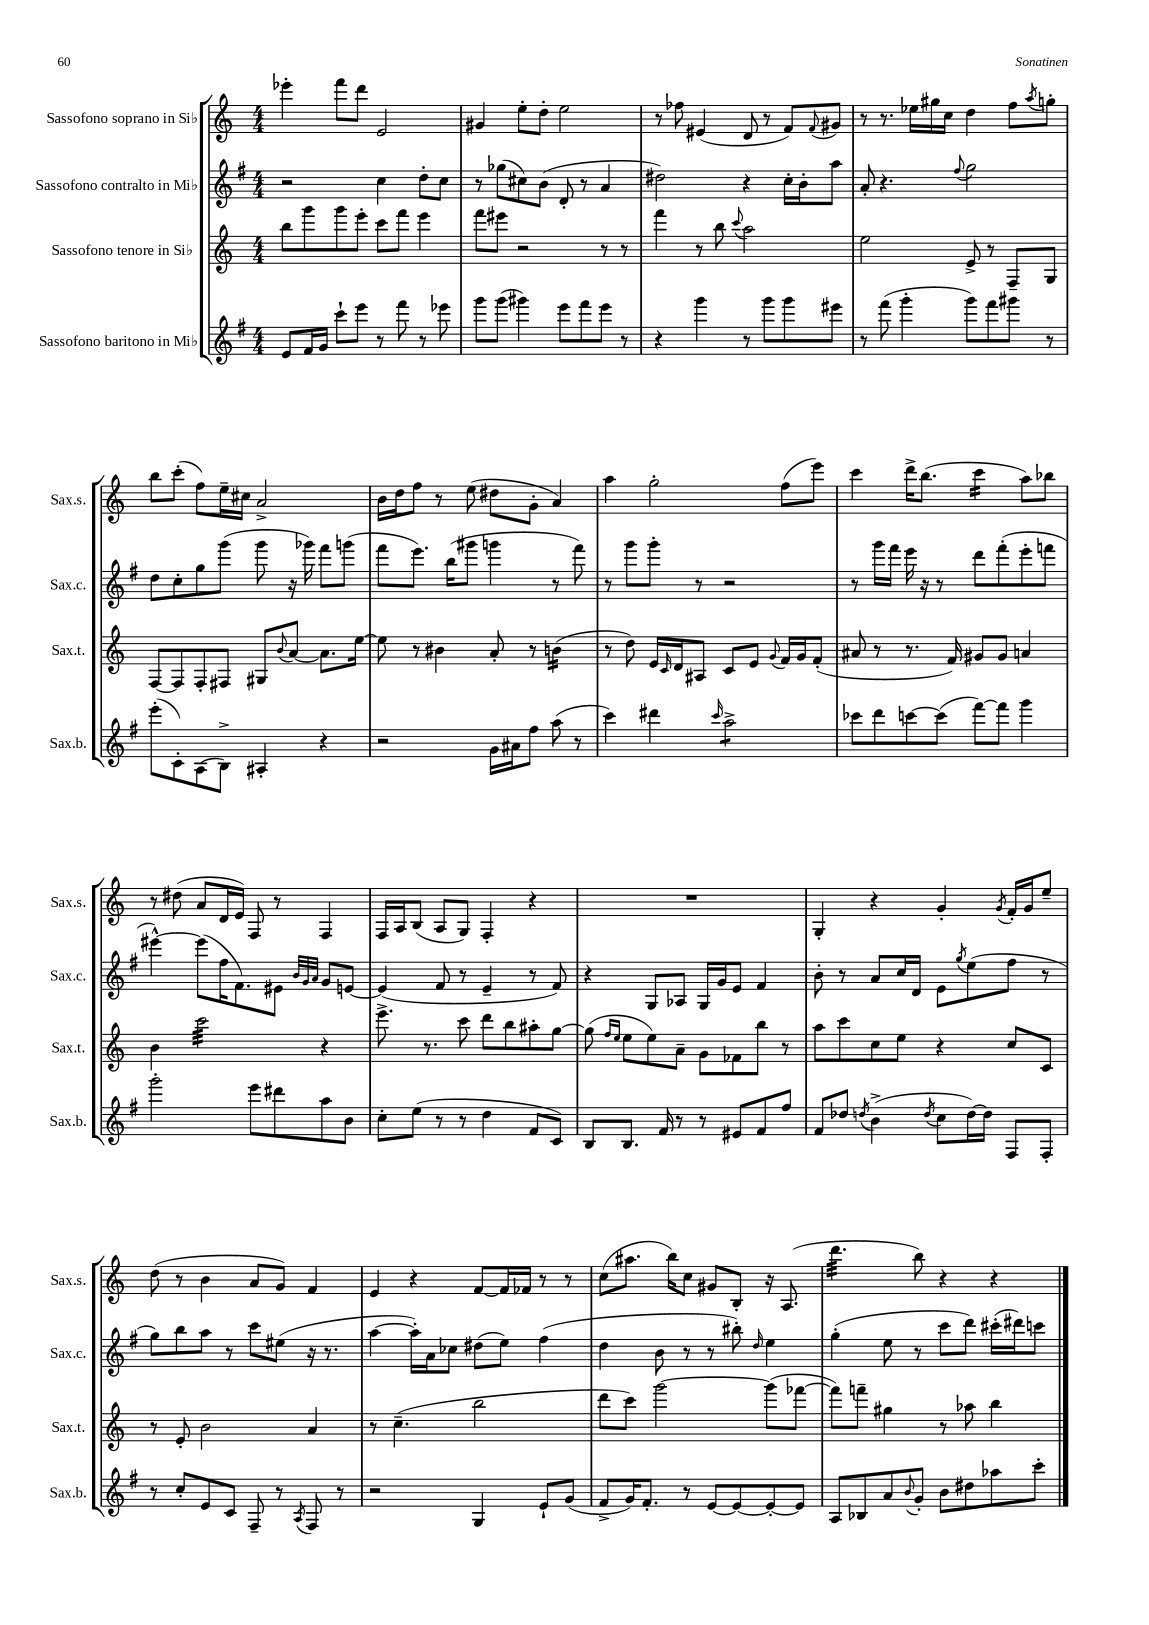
<<
\new StaffGroup <<
\new Staff = "s0" \with { instrumentName = "Sassofono soprano in Sib" shortInstrumentName = "Sax.s." } {
    \clef treble \key c \major \numericTimeSignature \time 4/4
    ees'''4-. f'''8 d'''8 e'2 |
    gis'4 e''8-. d''8-. e''2 |
    r8 fes''8 eis'4( d'8 r8 f'8) \appoggiatura { f'8 } gis'8 |
    r8 r8. ees''16 gis''16 c''16 d''4 f''8 \acciaccatura { a''8 } g''8-. |
    b''8 c'''8-.( f''8) e''16-- cis''16 a'2-> |
    b'16 d''16 f''8 r8 e''8( dis''8 g'8-. a'4) |
    a''4 g''2-. f''8( e'''8) |
    c'''4 d'''16-> b''8.( c'''4:16 a''8) bes''8 |
    r8 dis''8( a'8 d'16 e'16) f8 r8 f4 |
    f16 a16 b8( a8 g8) f4-. r4 |
    R1 |
    g4-. r4 g'4-. \acciaccatura { g'8 } f'16-. g'16 e''8-- |
    d''8( r8 b'4 a'8 g'8) f'4 |
    e'4 r4 f'8~ f'16 fes'16 r8 r8 |
    c''8( ais''8. b''16) c''8 gis'8 b8-. r16 a8.( |
    d'''4.:32 b''8) r4 r4 \bar "|." |
}
\new Staff = "s1" \with { instrumentName = "Sassofono contralto in Mib" shortInstrumentName = "Sax.c." } {
    \clef treble \key g \major \numericTimeSignature \time 4/4
    r2 c''4 d''8-. c''8 |
    r8 ges''8( cis''8) b'8( d'8-. r8 a'4 |
    dis''2) r4 c''16-. b'16-. a''8 |
    a'8-. r4. \appoggiatura { fis''8 } g''2 |
    d''8 c''8-. g''8 g'''8( g'''8 r16 ges'''16) fis'''8 g'''8( |
    fis'''8 e'''8.) b''16( gis'''8 g'''4 r8 fis'''8) |
    r8 g'''8 g'''8-. r8 r2 |
    r8 g'''16 fis'''16 e'''16 r16 r8 d'''8 fis'''8-.( e'''8-. f'''8 |
    eis'''4~-^) eis'''8( fis''16 fis'8.) eis'8 \grace { b'32 g'32 a'32 } g'8 e'8~ |
    e'4( fis'8 r8 e'4-- r8 fis'8) |
    r4 g8 aes8 g16 g'16 e'8 fis'4 |
    b'8-. r8 a'8 c''16 d'16 e'8 \acciaccatura { g''8 } e''8( fis''8 r8 |
    g''8) b''8 a''8 r8 c'''8 eis''8( r16 r8. |
    a''4~ a''16-.) a'16 ces''8 dis''8( e''8) fis''4( |
    d''4 b'8 r8 r8 bis''8-.) \grace { d''16 } e''4 |
    g''4-.( e''8 r8 c'''8 d'''8) cis'''16-.( dis'''16) c'''8 \bar "|." |
}
\new Staff = "s2" \with { instrumentName = "Sassofono tenore in Sib" shortInstrumentName = "Sax.t." } {
    \clef treble \key c \major \numericTimeSignature \time 4/4
    b''8 g'''8 g'''8 e'''8-. c'''8 f'''8 e'''4 |
    f'''8 eis'''8 r2 r8 r8 |
    f'''4 r8 b''8 \appoggiatura { c'''8 } a''2 |
    e''2 e'8-> r8 f8-- g8 |
    f8~ f8 f8-. fis8 gis8 \appoggiatura { b'8 } a'8~ a'8. e''16~ |
    e''8 r8 bis'4 a'8-. r8 b'4:16( |
    r8 d''8) e'16 \grace { c'16 } d'16 ais8 c'8 e'8 \appoggiatura { g'8 } f'16 g'16 f'8-.( |
    ais'8 r8 r8. f'16) gis'8 gis'8 a'4 |
    b'4 c'''2:32 r4 |
    e'''8.-> r8. c'''8 d'''8 b''8 ais''8-. g''8~ |
    g''8( \grace { f''16 e''16 } e''8 e''8) a'8-- g'8 fes'8 b''8 r8 |
    a''8 c'''8 c''8 e''8 r4 c''8 c'8 |
    r8 e'8-. b'2 a'4 |
    r8 c''4.--( b''2 |
    d'''8 c'''8) g'''2~ g'''8( fes'''8~ |
    fes'''8) f'''8-- gis''4 r8 aes''8 b''4 \bar "|." |
}
\new Staff = "s3" \with { instrumentName = "Sassofono baritono in Mib" shortInstrumentName = "Sax.b." } {
    \clef treble \key g \major \numericTimeSignature \time 4/4
    e'8 fis'16 g'16 c'''8-! e'''8 r8 fis'''8 r8 ees'''8 |
    g'''8 g'''8( gis'''4) e'''8 fis'''8 e'''8 r8 |
    r4 g'''4 r8 g'''8 g'''8 eis'''8 |
    r8 fis'''8( g'''4-. g'''8) fis'''8 gis'''8 r8 |
    e'''8-.( c'8-.) a8( b8->) ais4-. r4 |
    r2 g'16 ais'16 fis''8 a''8( r8 |
    c'''4) dis'''4 \grace { c'''16 } a''2:8-> |
    ces'''8 d'''8 c'''8~ c'''8( fis'''8~) fis'''8 g'''4 |
    g'''2-. e'''8 dis'''8 a''8 b'8 |
    c''8-. e''8( r8 r8 d''4 fis'8 c'8) |
    b8 b8. fis'16 r8 r8 eis'8 fis'8 fis''8 |
    fis'8 des''8 \acciaccatura { d''8 } b'4->( \acciaccatura { d''8 } c''8 d''16~) d''16 fis8 fis8-. |
    r8 c''8-. e'8 c'8 fis8-- r8 \acciaccatura { a8 } fis8 r8 |
    r2 g4 e'8-! g'8( |
    fis'8-> g'16) fis'8.-. r8 e'8~ e'8~ e'8~-. e'8 |
    a8 bes8 a'8 \appoggiatura { b'8 } g'8-. b'8 dis''8 aes''8 c'''8-. \bar "|." |
}
>>
>>
\layout { \context { \Score \remove "Bar_number_engraver" } }
